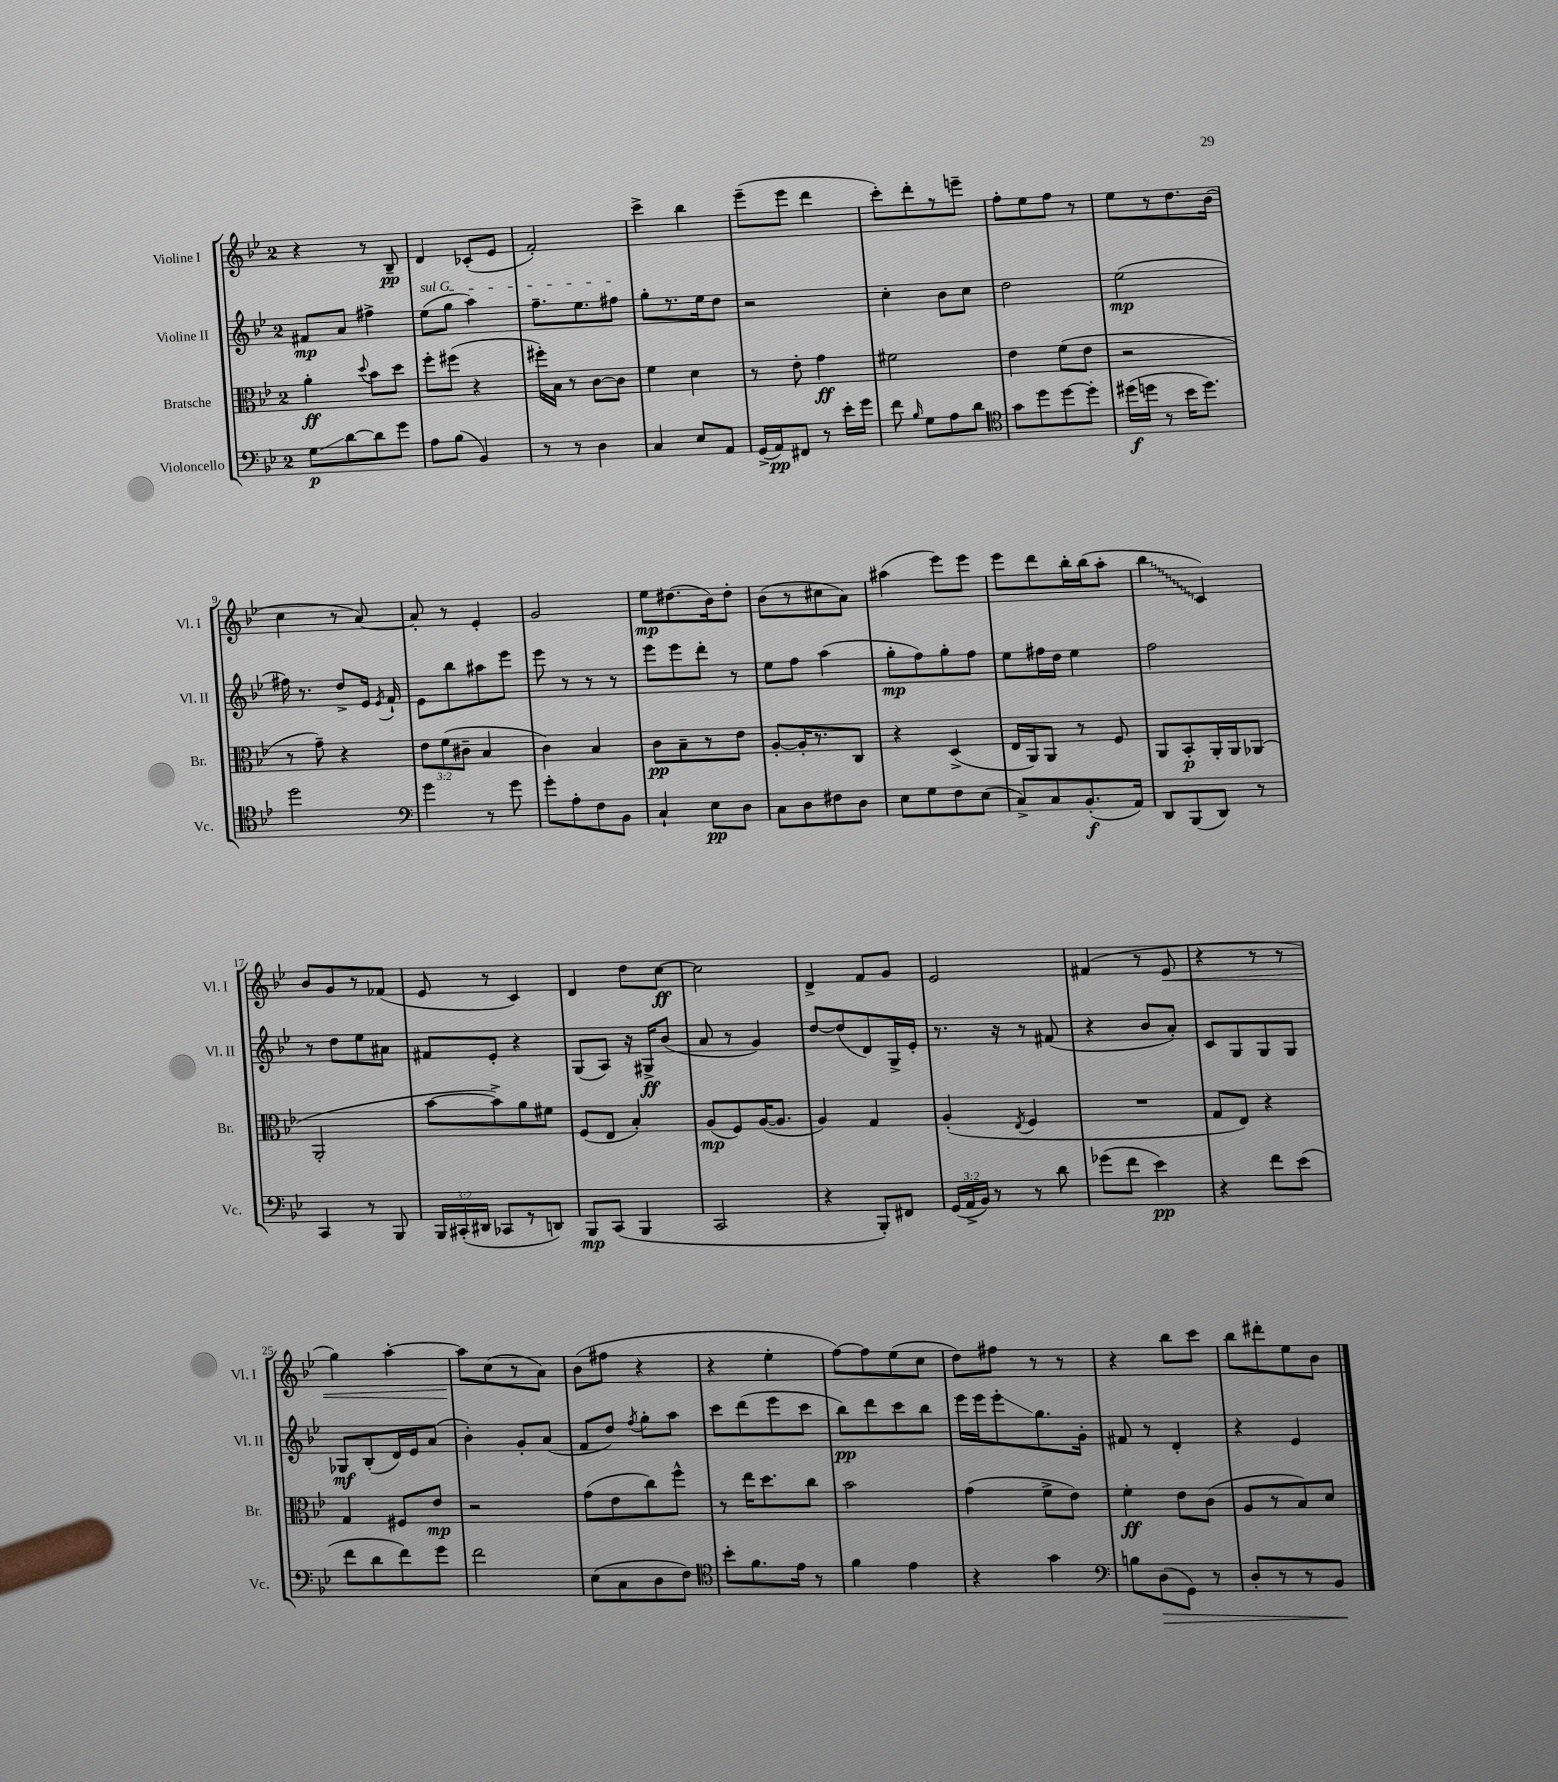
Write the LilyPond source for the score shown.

<<
\new StaffGroup <<
\new Staff = "s0" \with { instrumentName = "Violine I" shortInstrumentName = "Vl. I" } {
    \clef treble \key bes \major \once \override Staff.TimeSignature.style = #'single-digit \time 2/4
    \autoBeamOff r4 r8 bes8--\pp |
    d'4 ces'8[-.( ees'8] |
    f'2-.) |
    c'''4-> bes''4 |
    ees'''8[--( ees'''8] d'''4 |
    c'''8[-.) d'''8-. r8 e'''8]-- |
    f''8[-. ees''8 f''8] r8 |
    ees''8[ r8 d''8. bes'16]( |
    c''4 r8 a'8~) |
    a'8-. r8 ees'4-. |
    g'2 |
    ees''8[\mp dis''8.( bes'16) dis''8]-. |
    bes'8[( r8 cis''8 a'8]) |
    ais''4( ees'''8[) ees'''8] |
    ees'''8[ d'''8 bes''16-. bes''16( a''8]-. |
    \once \override Glissando.style = #'zigzag bes''4\glissando c'4) |
    bes'8[ g'8 r8 fes'8]( |
    ees'8 r8 c'4) |
    d'4 d''8[ c''8]~\ff |
    c''2 |
    d'4-> f'8[ g'8] |
    ees'2 |
    fis'4( r8 ees'8\< |
    r4 r8 r8 |
    g''4) a''4~-. |
    a''8[\! c''8( r8 a'8]) |
    bes'8[( fis''8] r4 |
    r4 ees''4-. |
    f''8[~) f''8 ees''8( c''8] |
    d''8[) fis''8] r8 r8 |
    r4 bes''8[ c'''8] |
    bes''8[ dis'''8-. ees''8 bes'8] \bar "|." |
}
\new Staff = "s1" \with { instrumentName = "Violine II" shortInstrumentName = "Vl. II" } {
    \clef treble \key bes \major \once \override Staff.TimeSignature.style = #'single-digit \time 2/4
    \autoBeamOff fis'8[\mp a'8] fis''4-> |
    \once \override TextSpanner.bound-details.left.text = \markup { \italic "sul G" } ees''8[\startTextSpan( g''8] a''4) |
    f''8.[-- ees''8. fis''8]\stopTextSpan |
    g''8[-. r8. ees''16 d''8] |
    r2 |
    c''4-. bes'8[ c''8] |
    d''2 |
    ees''2\mp( |
    fis''16) r8. d''8[-> ees'16] \acciaccatura { ees'8 } f'16-! |
    ees'8[ bes''8 ais''8 ees'''8] |
    ees'''8 r8 r8 r8 |
    ees'''8[ ees'''8 d'''8]-. r8 |
    ees''8[ f''8] a''4( |
    g''8[-.\mp f''8) g''8-. f''8] |
    ees''8[ fis''16 d''16] ees''4 |
    f''2 |
    r8 d''8[ ees''8 ais'8] |
    fis'8[ ees'8]-. r4 |
    g8[( a8]) r16 gis16[->\ff bes'8]( |
    a'8 r8 g'4) |
    d''8[~ d''8( d'8) g16-> ees'16]-. |
    r8. r16 r8 fis'8( |
    r4 bes'8[ a'8]-.) |
    c'8[ g8 g8 g8] |
    ges8[\mf bes8-.( d'16) ees'16 a'8]( |
    bes'4-.) g'8[-. a'8]( |
    f'8[ d''8]) \acciaccatura { f''8 } g''8[-. a''8] |
    c'''8[ d'''8( ees'''8 c'''8] |
    bes''8[\pp) d'''8 c'''8 bes''8] |
    ees'''16[ ees'''16 ees'''8-.\glissando g''8. g'16]-. |
    fis'8 r8 d'4-. |
    r4 ees'4 \bar "|." |
}
\new Staff = "s2" \with { instrumentName = "Bratsche" shortInstrumentName = "Br." } {
    \clef alto \key bes \major \once \override Staff.TimeSignature.style = #'single-digit \time 2/4 \override Staff.TupletNumber.text = #tuplet-number::calc-fraction-text
    \autoBeamOff a'4-.\ff \appoggiatura { d''8 } bes'8[ d''8] |
    f''8[-. fis''8]( r4 |
    fis''16[-.) bes16] r8 c'8[~ c'8] |
    f'4 d'4 |
    r8 ees'8-. g'4\ff |
    fis'2 |
    ees'4 f'8[( ees'8] |
    r2 |
    r8 g'8--) r4 |
    \tuplet 3/2 { ees'8[ f'8( cis'8]-- } bes4 |
    c'4) bes4 |
    c'8[\pp bes8-- r8 ees'8] |
    a8[~-. a16-. r8. c8] |
    r4 d4->( |
    ees16[ a,16) a,8] r8 f8 |
    a,8[ bes,8-.\p a,16-. a,16 aes,8]( |
    a,2-. |
    bes'8[~ bes'8->) a'8 fis'8] |
    f8[( ees8] bes4-.) |
    a8[\mp( f8) a16~( a8.] |
    a4) g4 |
    a4-.( \acciaccatura { ees8 } f4 |
    R2 |
    g8[ ees8]) r4 |
    g4 fis8[ ees'8]\mp |
    r2 |
    g'8[( ees'8 c''8) f''8]-^ |
    r8 ees''16[ d''8. c''8] |
    bes'2 |
    g'4( f'8[-> ees'8]) |
    f'4-.\ff ees'8[ c'8]( |
    a8[ r8 bes8) d'8] \bar "|." |
}
\new Staff = "s3" \with { instrumentName = "Violoncello" shortInstrumentName = "Vc." } {
    \clef bass \key bes \major \once \override Staff.TimeSignature.style = #'single-digit \time 2/4 \override Staff.TupletNumber.text = #tuplet-number::calc-fraction-text
    \autoBeamOff g8[\glissando\p d'8~ d'8 g'8] |
    a8[ bes8]( bes,4) |
    r8 r8 d4 |
    c4 ees8[ a,8] |
    g,16[->( a,16\pp) fis,8] r8 ees'16[-. g'16] |
    f'8 \grace { bes16 } g8[ a8 d'8] |
    \clef tenor g'8[ d''8 d''8~ d''8]-. |
    dis''16[\f( d''16] r8 bes'16[ d''8.]) |
    d''2 |
    \clef bass g'4 r8 g'8 |
    g'8[-. a8-. f8 bes,8] |
    c4-! ees8[\pp d8] |
    c8[ d8 fis8 d8] |
    ees8[ g8 f8 ees8]( |
    c8[->) c8 bes,8.-.\f( a,16]) |
    d,8[ bes,,8( d,8]) r8 |
    c,4 r8 bes,,8 |
    \tuplet 3/2 { bes,,16[ cis,16-.( dis,16] } ces,8[ r8 d,8]) |
    bes,,8[\mp c,8]( bes,,4 |
    c,2 |
    r4 bes,,8[-.) fis,8] |
    \tuplet 3/2 { g,16[( a,16-> bes,16]) } r8 r8 d'8 |
    ges'8[( f'8] ees'4\pp) |
    r4 f'8[ ees'8]( |
    f'8[ d'8 f'8) g'8] |
    f'2 |
    ees8[( c8 d8 f8]) |
    \clef tenor bes'8[-. f'8. ees'16] r8 |
    f'4 ees'4 |
    r4 g'4 |
    \clef bass b8[ d8\>( g,8]) r8 |
    d8[-. r8 r8 bes,8]\! \bar "|." |
}
>>
>>
